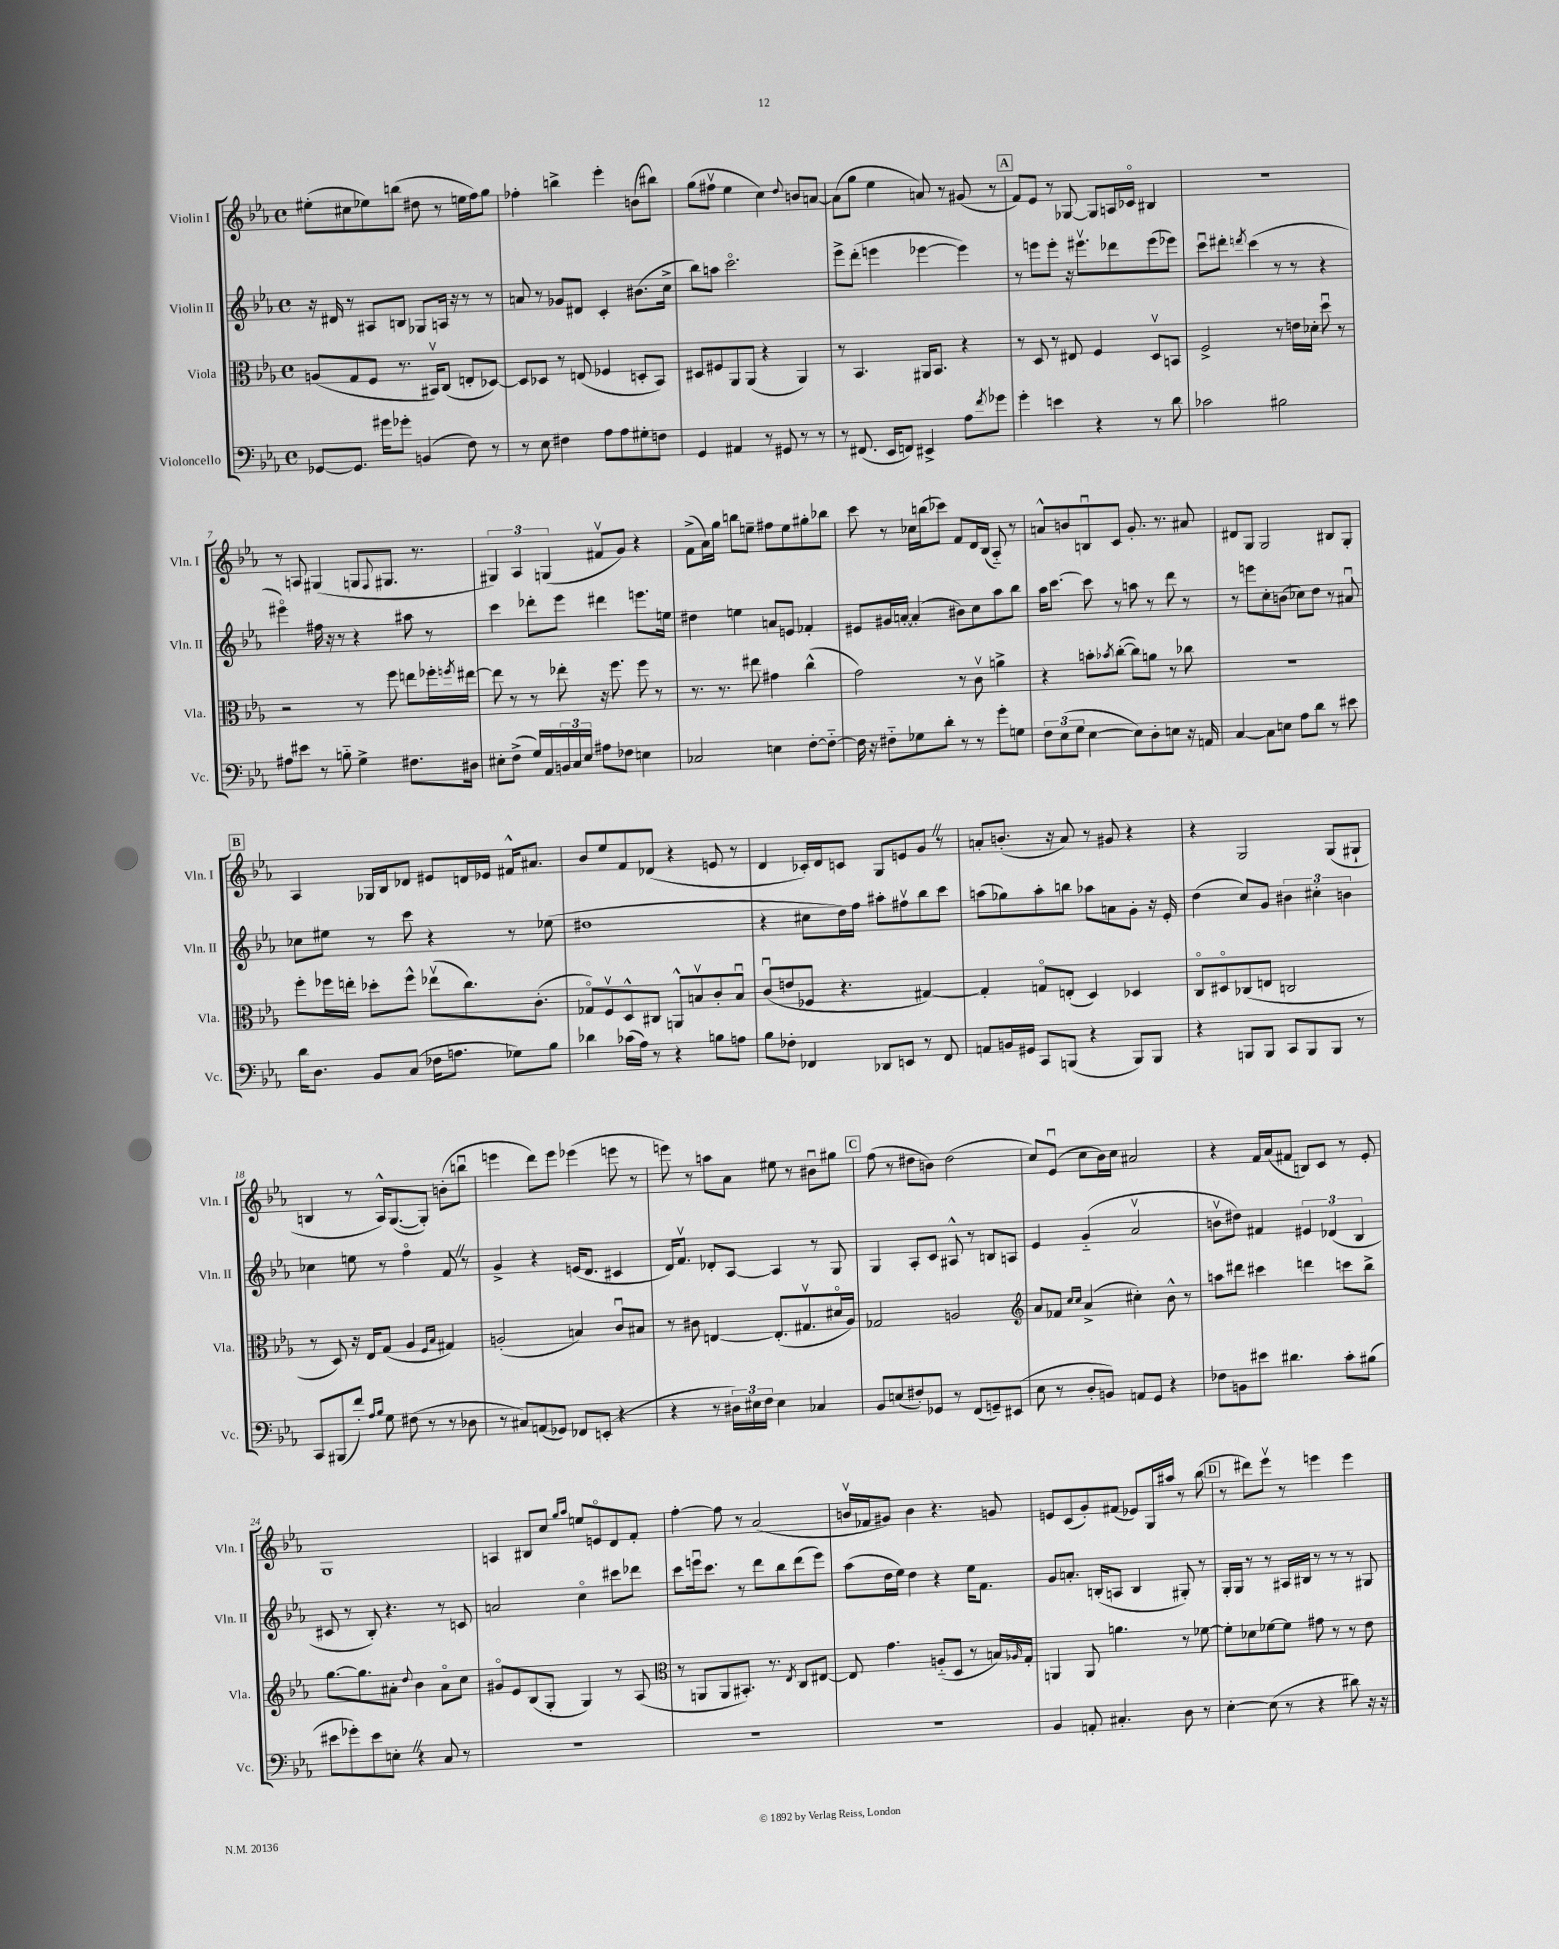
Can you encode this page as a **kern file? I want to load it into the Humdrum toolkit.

**kern	**kern	**kern	**kern
*part4	*part3	*part2	*part1
*staff4	*staff3	*staff2	*staff1
*I"Violoncello	*I"Viola	*I"Violin II	*I"Violin I
*I'Vc.	*I'Vla.	*I'Vln. II	*I'Vln. I
*clefF4	*clefC3	*clefG2	*clefG2
*k[b-e-a-]	*k[b-e-a-]	*k[b-e-a-]	*k[b-e-a-]
*M4/4	*M4/4	*M4/4	*M4/4
*met(c)	*met(c)	*met(c)	*met(c)
=1	=1	=1	=1
[8GG-X/L	(8An/L	16r	(8ee#X'\L
.	.	16d#X/	.
8.GG-/J]	8G/	8r	8cc#X\
.	8F/J	8A#X/L	8ee-X\)
16g#X\KL	.	.	.
8g-X'\J	8.r	8Bn/J	(8bbn\J
(4BBn/	.	8G-X/L	8dd#X\
.	16BB#Xv/KL)	.	.
.	(8C/J	16An/Jk	8r
.	.	16r	.
8F\)	8En'/L	8r	16een\LL
.	.	.	16ff\J)
8r	[8D-X/J)	8r	8gg\J
=2	=2	=2	=2
8r	8D-/L]	8an/	4ff-X'\
8E-\	8D-X/J	8r	.
4F#X\	8r	8g-X/L	4bbn^\
.	(8En/	8d#X/J	.
8A-\L	4F-X/	4c'/	4eee-'\
8A-\	.	.	.
8G#X'\	8Dn'/L	(8.b#X\L	(8bn\L
8Fn\J	8BB-/J)	.	8bb#X\J)
.	.	16cc^\Jk	.
=3	=3	=3	=3
4GG/	8D#X/L	8bb-\L)	(8gg\L
.	8F#X/	8aan\J	8ff#Xv\J
4AA#X/	8AA-/	2.ccc\	4ee-\
.	(8AA-/J	.	.
8r	4r	.	4cc\)
8GG#X/	.	.	.
.	.	.	8qqdd/
8r	4AA-/)	.	8bn/L
8r	.	.	[8an/J
=4	=4	=4	=4
8r	8r	8eee-^\L	(8a\L]
(8.FF#X/	4.BB-/	(8ddd'\J	8gg\J
.	.	4eeen\	4ee-\
16EE-/KL	.	.	.
8FFn/J)	.	.	.
4EE#X^/	16AA#X/KL	[4eee-X\	8an/)
.	8.BB-/J	.	.
.	.	.	8r
8A-\L	4r	4eee-\])	(8g#X/
8qf/	.	.	.
8g-X\J	.	.	8r
!!LO:REH:place=s1:t=A
=5	=5	=5	=5
4g'\	8r	8r	8f/L)
.	8D/	8eeen\L	8e-/J
4en\	8r	8eee'\J	8r
.	8E#X/	16r	[8G-X/
.	.	8.eee#Xv\L	.
4r	4F/	.	8G-/L]
.	.	8ddd-X\	16An/L
.	.	.	16c-X/JJ
8r	8Dv/L	(8eee#\	4B#X/
8d\	8BBn/J	8eee-X\J)	.
=6	=6	=6	=6
2c-X\	2F^/	8cccu\L	1r
.	.	8ddd#X'\J	.
.	.	8qdddn/	.
.	.	(4ccc\	.
2B#X\	8r	8r	.
.	16en\LL	8r	.
.	16d-X'\JJ	.	.
.	8ddu\	4r	.
.	8r	.	.
!!LO:LB:g=z
=7	=7	=7	=7
8A#X\L	2r	4eee#X\)	8r
8e#X\J	.	.	8An/
8r	.	16ff#X\	(4G#X/
.	.	16r	.
8Bn\	.	8r	.
4G^\	8r	4r	8Gn/L
.	.	.	8qqF/
.	8ff\	.	8.G#X/J
8.F#X\L	8een\L	8aa#X\	.
.	.	.	8.r
.	16ff-X'\L	8r	.
.	8qffn/	.	.
16D#X\Jk	[16ee#X\JJ	.	.
=8	=8	=8	=8
8E#X'\L	8ee#\]	4ccc\	6G#X/)
(8F^\J	8r	.	.
.	.	.	6A-/
16G/LL)	8r	8ddd-X'\L	.
16AA-/	.	.	.
.	.	.	(6Gn/
24BBn/	8ee-X'\	8eee-\J	.
24C/	.	.	.
24E#/JJ	.	.	.
8A#X\L	16r	4ddd#X\	8f#Xv/L
.	8.ff\	.	.
8F-X\J	.	.	8g/J)
4En\	8ff\	8.eeen\L	4r
.	8r	.	.
.	.	16een\Jk	.
=9	=9	=9	=9
2C-X/	8.r	4dd#X\	(8f^\L
.	.	.	16a-\L)
.	8.r	.	16gg\JJ
.	.	4een\	8bbn\L
.	8ee#X\	.	8een~\J
4En\	4g#X\	8an/L	8ff#X\L
.	.	8en/J	8ee\
[8F'\L	(4cc^^\	4f-X'/	8gg#X'\
8F\J_	.	.	8bb-X\J
=10	=10	=10	=10
16F\]	2g\)	8e#X/L	8ccc\
16r	.	.	.
8F#X\L	.	16g#X/L	8r
.	.	[16an'/JJ	.
8G-X\	.	(4a'/]	16cc-X\LL
.	.	.	(16bbn\J
8d'\J	.	.	8ccc-X\J)
8r	8r	8b#X\L)	8f/L
8r	8cv\	8cc\	16d/L
.	.	.	(16B-/JJ
8g'\L	4an^\	8aa-\	8A-/)
8Gn\J	.	8bb-\J	8r
=11	=11	=11	=11
12F\L	4r	16aa-\KL	8an^^/L
.	.	[8.ccc\J	.
(12E-\	.	.	.
.	.	.	8bn/
12G\J	.	.	.
[4E-\	8bn'\L	8ccc\]	8Bnu/
.	8qb-X/	.	.
.	([8cc'\J	8r	8c/J
8E-\L])	8cc\L])	8aan\	8.g'/
8D'\	8an\J	8r	.
.	.	.	8.r
8En\J	8r	8ddd\	.
16r	8cc-X\	8r	8a#X/
16AAn/	.	.	.
=12	=12	=12	=12
[4C/	1r	8r	8d#X/L
.	.	8eeen\L	8G/J
8C\L]	.	8cc'\	2G/
8En\J	.	(8bn\J	.
8A-\L	.	8cc-X\L)	.
8d\J	.	8dd\J	.
8r	.	8r	8B#X/L
8e#X\	.	8a#Xu/	8G'/J
!!LO:LB:g=z
!!LO:REH:place=s1:t=B
=13	=13	=13	=13
16d\KL	8ff'\L	8cc-X\L	4A-/
8.D\J	.	.	.
.	16ff-X\L	8ee#X\J	.
.	16een'\JJ	.	.
8BB-/L	8dd-X'\L	8r	16G-X/LL
.	.	.	16B-/J
(8C/J	8ff-^^\J	8ccc\	8d-X/J
16F-X\KL	(8ee-Xv\L	4r	8e#X/L
8.An\J	.	.	.
.	8.cc\)	.	16dn/L
.	.	.	16e-X/JJ
8G-X\L)	.	8r	16f#X^^/KL
.	(8.c'\J	.	8.a#X/J
8B-\J	.	(8ee-X\	.
=14	=14	=14	=14
4d-X\	8G-X/L)	1dd#X	8b-/L
.	8Fv/	.	8ee-/
(16c-X\LL	8D^^/	.	8f/
16A-\JJ)	.	.	.
8r	8C#X/J	.	(8d-X/J
4r	8AAn^^/L	.	4r
.	8Bnv/	.	.
8Bn\L	8c'/	.	8en/
8An\J	8Bu/J	.	8r
=15	=15	=15	=15
8B-\L	(8cu/L	4r	4d/
8F-X'\J	8en/	.	.
4FF-X/	8F-X/J	8cc#X\L	16c-X'/LL)
.	.	.	16d/J
.	4.r	16dd\L)	8cn/J
.	.	16ff\JJ	.
8DD-X/L	.	8aa#X'\L	8G/L
8EEn/J	.	8ff#Xv\	8en/
8r	[4G#X/)	8bb-\	8gZ/J
8FF-/	.	8ccc\J	8r
=16	=16	=16	=16
8AAn/L	4G#'/]	(8aan\L	8an'/L
16BBn/L	.	8gg-X\)	(8.bn'/J
16GG#X/JJ	.	.	.
8CC/L	8Gn/L	8aa'\	.
.	.	.	16r
(8BBBn/J	(8En'/J	8bbn\J	8a/)
4r	4D/)	8aa-X\L	8r
.	.	8an\	8g#X/
8BBB/L)	4D-X/	8g'\J	4r
8BBB/J	.	16r	.
.	.	16e-'/	.
=17	=17	=17	=17
4r	8C/L	(4dd\	4r
.	8D#X/	.	.
8BBBn/L	(8C-X/	8cc/L)	2G/
8BBB/J	8En/J	8g/J	.
8CC/L	2Cn/	6b#X\	.
8BBB/	.	.	.
.	.	6cc#X'\	.
8BBB/J	.	.	(8G/L
.	.	6bn\	.
8r	.	.	8G#X`/J
!!LO:LB:g=z
=18	=18	=18	=18
8CC/L	8r	4cc-X\	4Bn/
(8BBB#X/	8D/)	.	.
8f'/J)	16r	8een\	8r
.	16E-/KL	.	.
16qqA-/LL	.	.	.
16qqB-/JJ	.	.	.
8G\	(8G/J	8r	16A-^^/KL)
.	.	.	([8.G/
(8F#X\	4A-/	4ff\	.
8r	.	.	8G'/J])
.	16qqF/LL	.	.
.	16qqB-/JJ	.	.
8r	4G#X/)	8fZ/	(8bn'\L
8D-X\	.	8r	8bbnu\J
=19	=19	=19	=19
8r	(2An'/	4g^/	4eeen\
8C#X/L)	.	.	.
(8AAn/	.	4r	8ddd\L)
8GG-X/J)	.	.	8eee\J
8FF-X/L	4Bn/)	(16en/KL	(4eee-X\
.	.	8.d/J	.
(8EEn'/J	.	.	.
4r	8cu/L	4c#X/	8eeen\
.	8B#X/J	.	8r
=20	=20	=20	=20
4r	8r	16d/KL)	8eeen\)
.	.	8.fv/J	.
.	8c#X\	.	8r
8r	[4En/	8d-X'/L	8aan\L
24D#X\LL)	.	[8A-/J	8a-\J
24E#X\	.	.	.
24F\JJ	.	.	.
4E#\	(8.E'/L]	4A-/]	8ee#X\
.	.	.	8r
.	8.G#Xv/	.	.
4C-X/	.	8r	8b#Xu\L
.	16d#X/L	8G/	8gg#X\J
.	16A-/JJ)	.	.
!!LO:REH:place=s1:t=C
=21	=21	=21	=21
8BB-/L	2G-X/	4G/	(8ff\
(8En/	.	.	8r
8F#X'/)	.	8A-'/L	8dd#X\L
8GG-X/J	.	8c/J	8bn\J)
8r	2An/	8A#X^^/	(2dd#\
(8FF/L	.	8r	.
8GGn~/)	.	8Bn/L	.
(8EE#X/J	.	8An/J	.
=22	=22	=22	=22
*	*clefG2	*	*
8E-\	8a-/L	4e-/	8cc/L)
8r	8f-X/J	.	(8e-u/J
.	16qqcc/LL	.	.
.	16qqcc/JJ	.	.
8D'/L	(4a-^/	(4g/	8cc\L
8BBn/J)	.	.	16b-\L)
.	.	.	16cc\JJ
8AAn/L	4cc#X'\)	2a-v/	2a#X/
8GG/J	.	.	.
4r	8b-^^\	.	.
.	8r	.	.
=23	=23	=23	=23
8F-X\L	8aan\L	8bnv\L	4r
8BBn\	8ddd#X\J	8dd#X\J)	.
8e#X\J	4ccc#X\	4f#X/	16f/LL
.	.	.	(16a-/J
4.d#X\	.	.	8f#X/J
.	4dddn\	6e#X/	8Bn/L)
.	.	.	8c/J
.	.	(6d-X/	.
8c'\L	8cccn\L	.	8r
.	.	6B-/	.
(8B#X\J	8bb-^\J	.	8e-'/
!!LO:LB:g=z
=24	=24	=24	=24
8e#X\L	[8.gg\L	8c#X/	1G
8g-X'\)	.	8r	.
.	8.gg\]	.	.
8e#\	.	8B-'/)	.
8En'Z\J	8a#X'\J	4.r	.
.	8qqdd/	.	.
4r	4b-\	.	.
8C/	8a#\L	8r	.
8r	8cc\J	8cn/	.
=25	=25	=25	=25
1r	8g#X/L	2an/	4An/
.	8e-/	.	.
.	(8B-/	.	8B#X/L
.	8G'/J	.	8cc/J
.	.	.	16qqgg/LL
.	.	.	16qqaa-/JJ
.	4G/)	4cc\	8een/L
.	.	.	8en/
.	8r	8ccc#X\L	8d/
.	(8A-/	8ddd-X\J	8f'/J
=26	=26	=26	=26
*	*clefC3	*	*
1r	8r	8ccc\L	[4ff'\
.	8AAn/L	16eeenu\k	.
.	.	8.ccc\J	.
.	8AA/	.	8ff\]
.	8.BB#X'/J)	8r	8r
.	.	8ddd\L	(2a-/
.	8.r	.	.
.	.	8bb-\	.
.	8qE-/	.	.
.	8C/L	(8ddd\	.
.	[8E#X/J	8eee\J)	.
=27	=27	=27	=27
1r	8E#/]	(8aa-\L	16bnv/LL
.	.	.	16f-X/J
.	4.g\	16dd\L	8g#X/J)
.	.	16ee-\JJ)	.
.	.	4dd\	4b\
.	(8An/L	4r	4.r
.	8D/J	.	.
.	8r	16ee-\KL	.
.	.	8.f\J	.
.	16Bn/LL)	.	8gn/
.	16qqA-X/	.	.
.	16G'/JJ	.	.
=28	=28	=28	=28
4BB-/	4AAn/	8g/L	8en/L
.	.	8.an'/J	(8c/
8AAn'/	8AA/	.	8g'/)
.	.	(16Bn'/KL	.
4.C#X'/	4.an\	8An/J	(8f#X/J
.	.	4B/	8e-X/L)
.	.	.	16G/L
.	.	.	16aa#X/JJ
8D\	8r	8G#X'/)	8r
8r	[8f-X\	8r	(8bb-\
!!LO:REH:place=s1:t=D
=29	=29	=29	=29
[4E-'\	8f-'\L]	16G'/LL	8r
.	.	16G/JJ	.
.	8d-X\	8r	8ddd#X\L)
(8E-\]	[8f-X\	8r	8eee-v\J
8r	8f-\J]	16A#X/LL	8r
.	.	16B#X/JJ	.
4r	8g#X\	8r	4eeen\
.	8r	8r	.
8d#X\)	8r	8r	4eee\
16r	8e-\	8G#X/	.
16r	.	.	.
==	==	==	==
*-	*-	*-	*-
